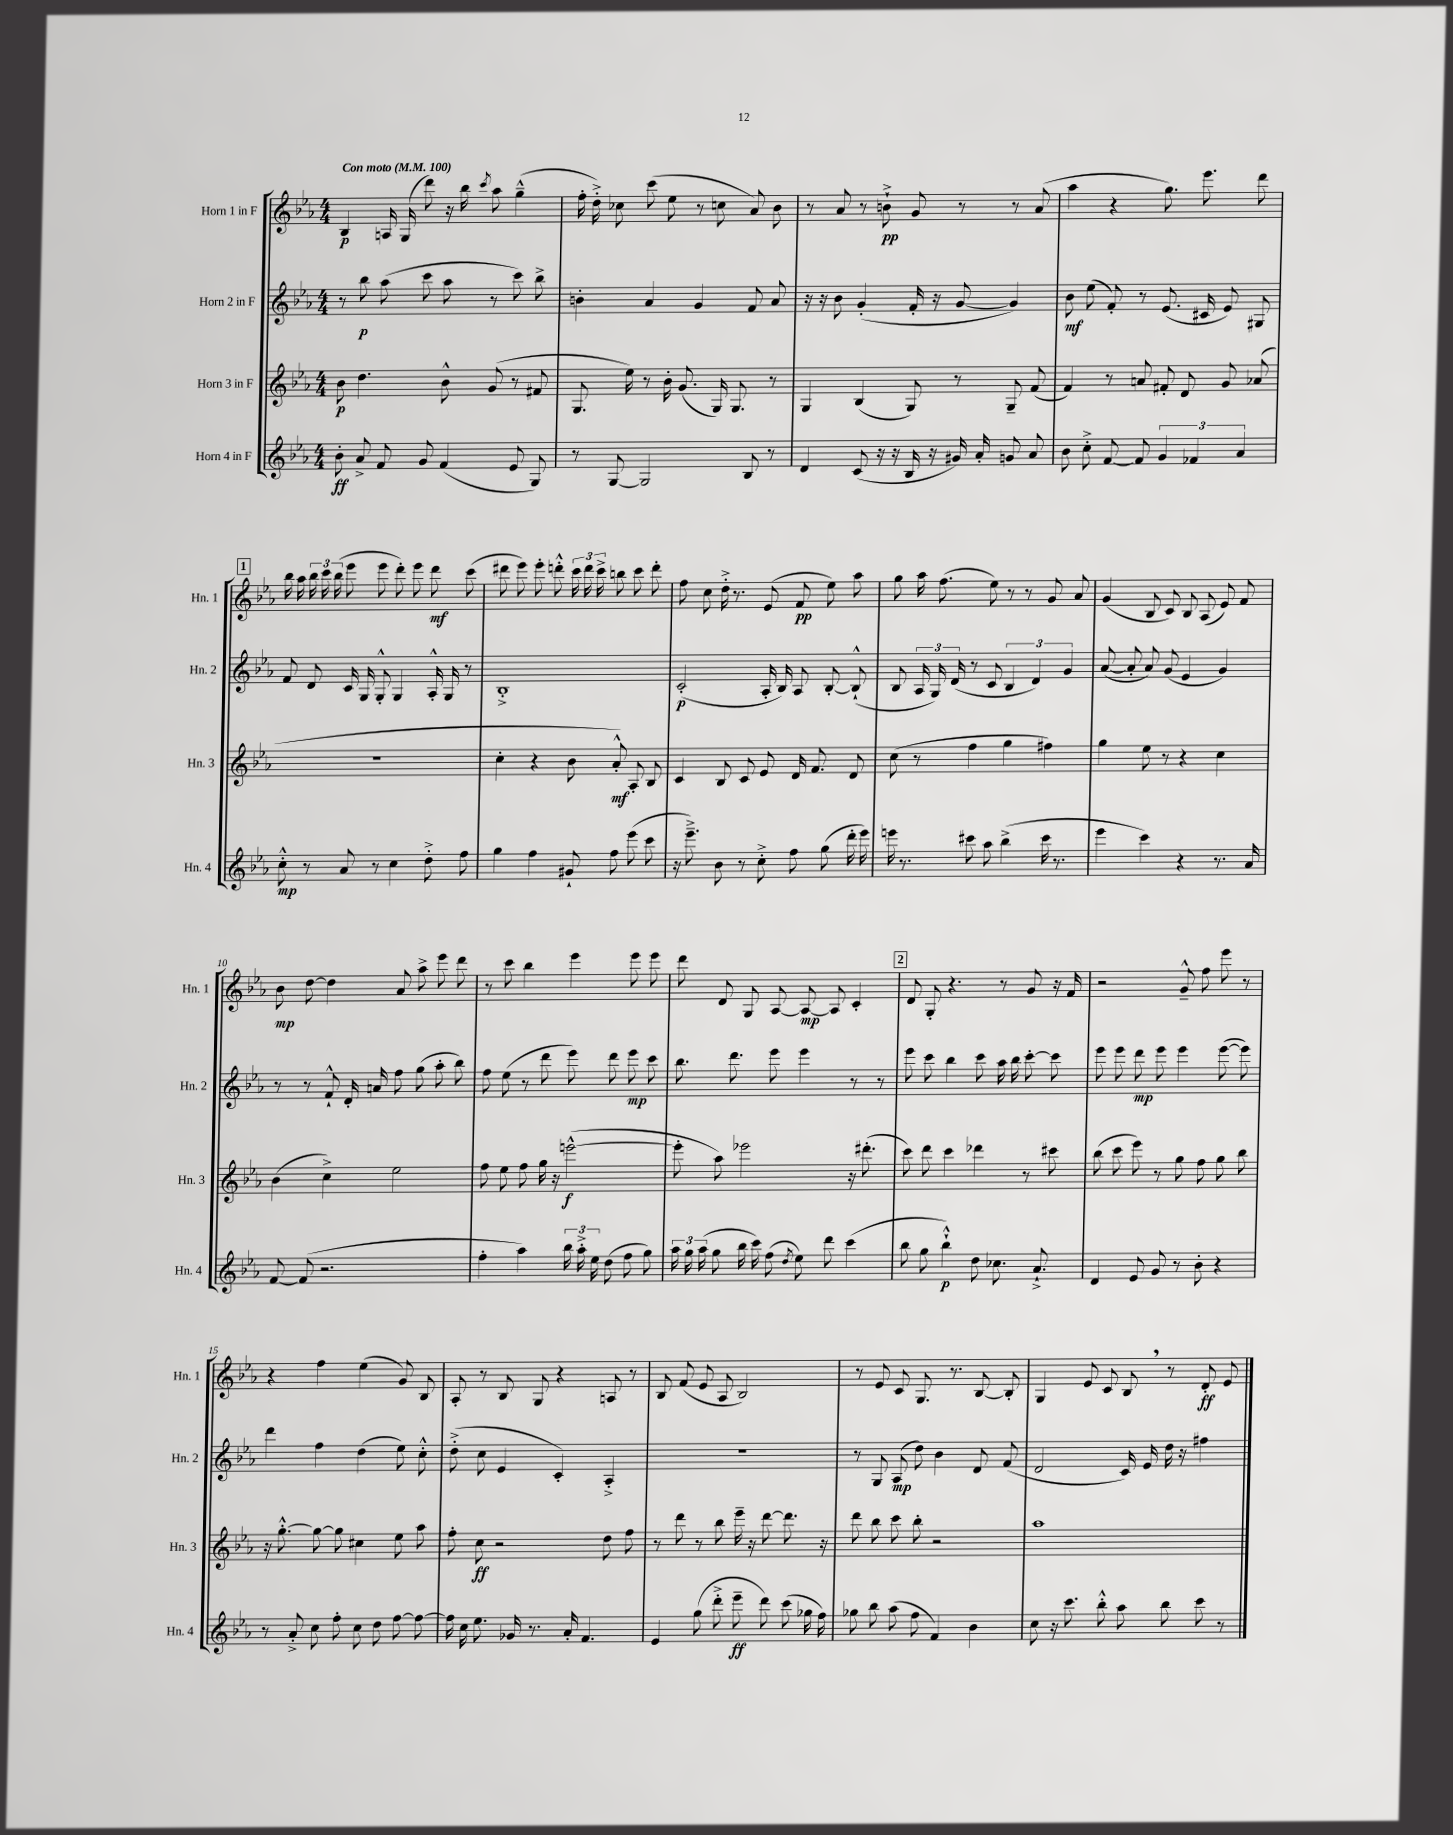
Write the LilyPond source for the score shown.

<<
\new StaffGroup <<
\new Staff = "s0" \with { instrumentName = "Horn 1 in F" shortInstrumentName = "Hn. 1" } {
    \clef treble \key ees \major \numericTimeSignature \time 4/4 \tempo "Con moto" 4 = 100
    \autoBeamOff bes4\p a16 g16( d'''8) r16 bes''16 \acciaccatura { c'''8 } aes''8 g''4---^( |
    f''16-. d''16-.->) ces''8 c'''8( ees''8 r8 c''8 aes'8) bes'8 |
    r8 aes'8 r8 b'8-!->\pp g'8 r8 r8 aes'8( |
    aes''4 r4 g''8.) ees'''8. d'''8 |
    \mark \markup { \box "1" } bes''16 aes''16 \tuplet 3/2 { bes''16 c'''16 bes''16( } ees'''8 ees'''8 d'''8-.) ees'''8 d'''8\mf c'''8( |
    dis'''8 ees'''8) ees'''8-. d'''8-.-^ \tuplet 3/2 { c'''16 d'''16 c'''16-> } b''8 c'''8 d'''8-. |
    f''8 c''8 d''16-.-> r8. ees'8( f'8\pp ees''8) aes''8 |
    g''8 aes''16 f''8.( ees''8) r8 r8 g'8 aes'8 |
    g'4( bes8 c'8) bes8 aes8( ees'8) f'8 |
    bes'8\mp d''8~ d''4 aes'8 aes''8-> ees'''8 d'''8 |
    r8 c'''8 bes''4 ees'''4 ees'''8 ees'''8 |
    d'''8 d'8 g8 aes8~ aes8~\mp aes8 c'4-. |
    \mark \markup { \box "2" } d'8 g8-. r4. r8 g'8 r16 f'16 |
    r2 g'8---^ f''8 ees'''8 r8 |
    r4 f''4 ees''4( g'8) bes8 |
    aes8-. r8 bes8 g8 r4 a8 r8 |
    bes8 f'8( ees'8 aes8 bes2) |
    r8 ees'8 c'8 g8. r8. bes8~ bes8-. |
    g4 ees'8 c'8 bes8 \breathe r8 d'8-.\ff ees'8 \bar "|." |
}
\new Staff = "s1" \with { instrumentName = "Horn 2 in F" shortInstrumentName = "Hn. 2" } {
    \clef treble \key ees \major \numericTimeSignature \time 4/4
    \autoBeamOff r8 bes''8\p aes''8( c'''8 aes''8 r8 c'''8) bes''8-> |
    b'4-. aes'4 g'4 f'8 aes'8 |
    r16 r16 bes'8 g'4-.( f'16-. r16 g'8~ g'4) |
    bes'8\mf ees''8( f'8-.) r8 ees'8.( cis'16 ees'8) gis8 |
    \mark \markup { \box "1" } f'8 d'8 c'16 g16 g8-.-^ g4 aes16-.-^ g16 r8 |
    bes1-.-> |
    c'2-.\p( aes16-. bes16) aes8 bes8~-. bes8-!-^( |
    bes8 \tuplet 3/2 { aes16 g16) d'16( } r8 c'8 \tuplet 3/2 { bes4 d'4) g'4 } |
    aes'8~( aes'8-. aes'8) g'8( ees'4 g'4) |
    r8 r8 f'8-!-^ d'16-. a'16 f''8 g''8( aes''8-. bes''8) |
    f''8 ees''8( r8 d'''8 ees'''8) d'''8 ees'''8\mp c'''8 |
    bes''8. d'''8. ees'''8 ees'''4 r8 r8 |
    \mark \markup { \box "2" } ees'''8 c'''8 bes''4 c'''8 aes''16 bes''16 c'''8~-. c'''8 |
    ees'''8 ees'''8 d'''8\mp ees'''8 ees'''4 ees'''8~( ees'''8) |
    d'''4 f''4 d''4( ees''8) c''8-.-^ |
    d''8-.->( c''8 ees'4 c'4-.) aes4-.-> |
    r1 |
    r8 g8 aes8\mp( d''8) bes'4 d'8 f'8( |
    d'2 c'16) ees'16 d''16 r16 fis''4 \bar "|." |
}
\new Staff = "s2" \with { instrumentName = "Horn 3 in F" shortInstrumentName = "Hn. 3" } {
    \clef treble \key ees \major \numericTimeSignature \time 4/4
    \autoBeamOff bes'8\p d''4. bes'8-^ g'8( r8 fis'8 |
    g8. ees''16) r8 bes'16-. g'8.( g16) g8. r8 |
    g4 bes4( g8) r8 g8-- f'8( |
    f'4) r8 a'8 fis'8-. d'8 g'8 aes'8( |
    \mark \markup { \box "1" } R1 |
    c''4-. r4 bes'8 aes'8-.-^\mf) aes8-. bes8 |
    c'4 bes8 c'8 ees'8 d'16 f'8. d'8 |
    c''8( r8 f''4 g''4 fis''4) |
    g''4 ees''8 r8 r4 c''4 |
    bes'4( c''4->) ees''2 |
    f''8 ees''8 f''8 g''16 r16 e'''2~-^\f( |
    e'''8-. aes''8) ees'''2 r16 dis'''8.-.( |
    \mark \markup { \box "2" } c'''8) d'''8 c'''4 des'''4 r8 cis'''8 |
    bes''8( c'''8 ees'''8) r8 g''8 f''8 g''8 bes''8 |
    r16 g''8.~-.-^ g''8~ g''8 cis''4 ees''8 aes''8 |
    f''8-. c''8\ff r2 d''8 f''8 |
    r8 d'''8 r8 bes''8 ees'''16-- r16 d'''8~ d'''8. r16 |
    d'''8 bes''8 c'''8 bes''8-. r2 |
    aes''1 \bar "|." |
}
\new Staff = "s3" \with { instrumentName = "Horn 4 in F" shortInstrumentName = "Hn. 4" } {
    \clef treble \key ees \major \numericTimeSignature \time 4/4
    \autoBeamOff bes'8-.\ff aes'8-> f'8 g'8 f'4( ees'8 g8) |
    r8 g8~ g2 bes8 r8 |
    d'4 c'8( r16 r16 bes16 r16 gis'16) aes'16-. g'8 aes'8 |
    bes'8 c''8-.-> f'8~ f'8 \tuplet 3/2 { g'4 fes'4 aes'4 } |
    \mark \markup { \box "1" } c''8-.-^\mp r8 aes'8 r8 c''4 d''8-.-> f''8 |
    g''4 f''4 gis'8-! f''8 ees'''8( c'''8 |
    r16 ees'''8.--->) bes'8 r8 c''8-.-> f''8 g''8( d'''16-. ees'''16) |
    e'''16 r8. cis'''8 aes''8 bes''4->( cis'''16 r8. |
    ees'''4 c'''4) r4 r8. aes'16 |
    f'8~ f'8( r2. |
    f''4-. aes''4) \tuplet 3/2 { bes''16 aes''16-.-> ees''16 } d''8( f''8 g''8) |
    \tuplet 3/2 { aes''16 g''16 aes''16( } g''8 bes''16 c'''16) f''8( \acciaccatura { d''8 } ees''8) d'''8 c'''4( |
    \mark \markup { \box "2" } bes''8 g''8 bes''4-!-^\p) d''8 ces''8. aes'8.-!-> |
    d'4 ees'8 g'8 r8 bes'8-. r4 |
    r8 aes'8-.-> c''8 f''8-. c''8 d''8 f''8~ f''8~ |
    f''16 c''16 ees''8. ges'16 r8. aes'16-. f'4. |
    ees'4 g''8( d'''8-.-> ees'''8--\ff d'''8) c'''8( ges''16 f''16) |
    ges''8 bes''8 aes''8( f''8 f'4) bes'4 |
    c''8 r16 c'''8. bes''8-.-^ aes''8 bes''8 c'''8 r8 \bar "|." |
}
>>
>>
